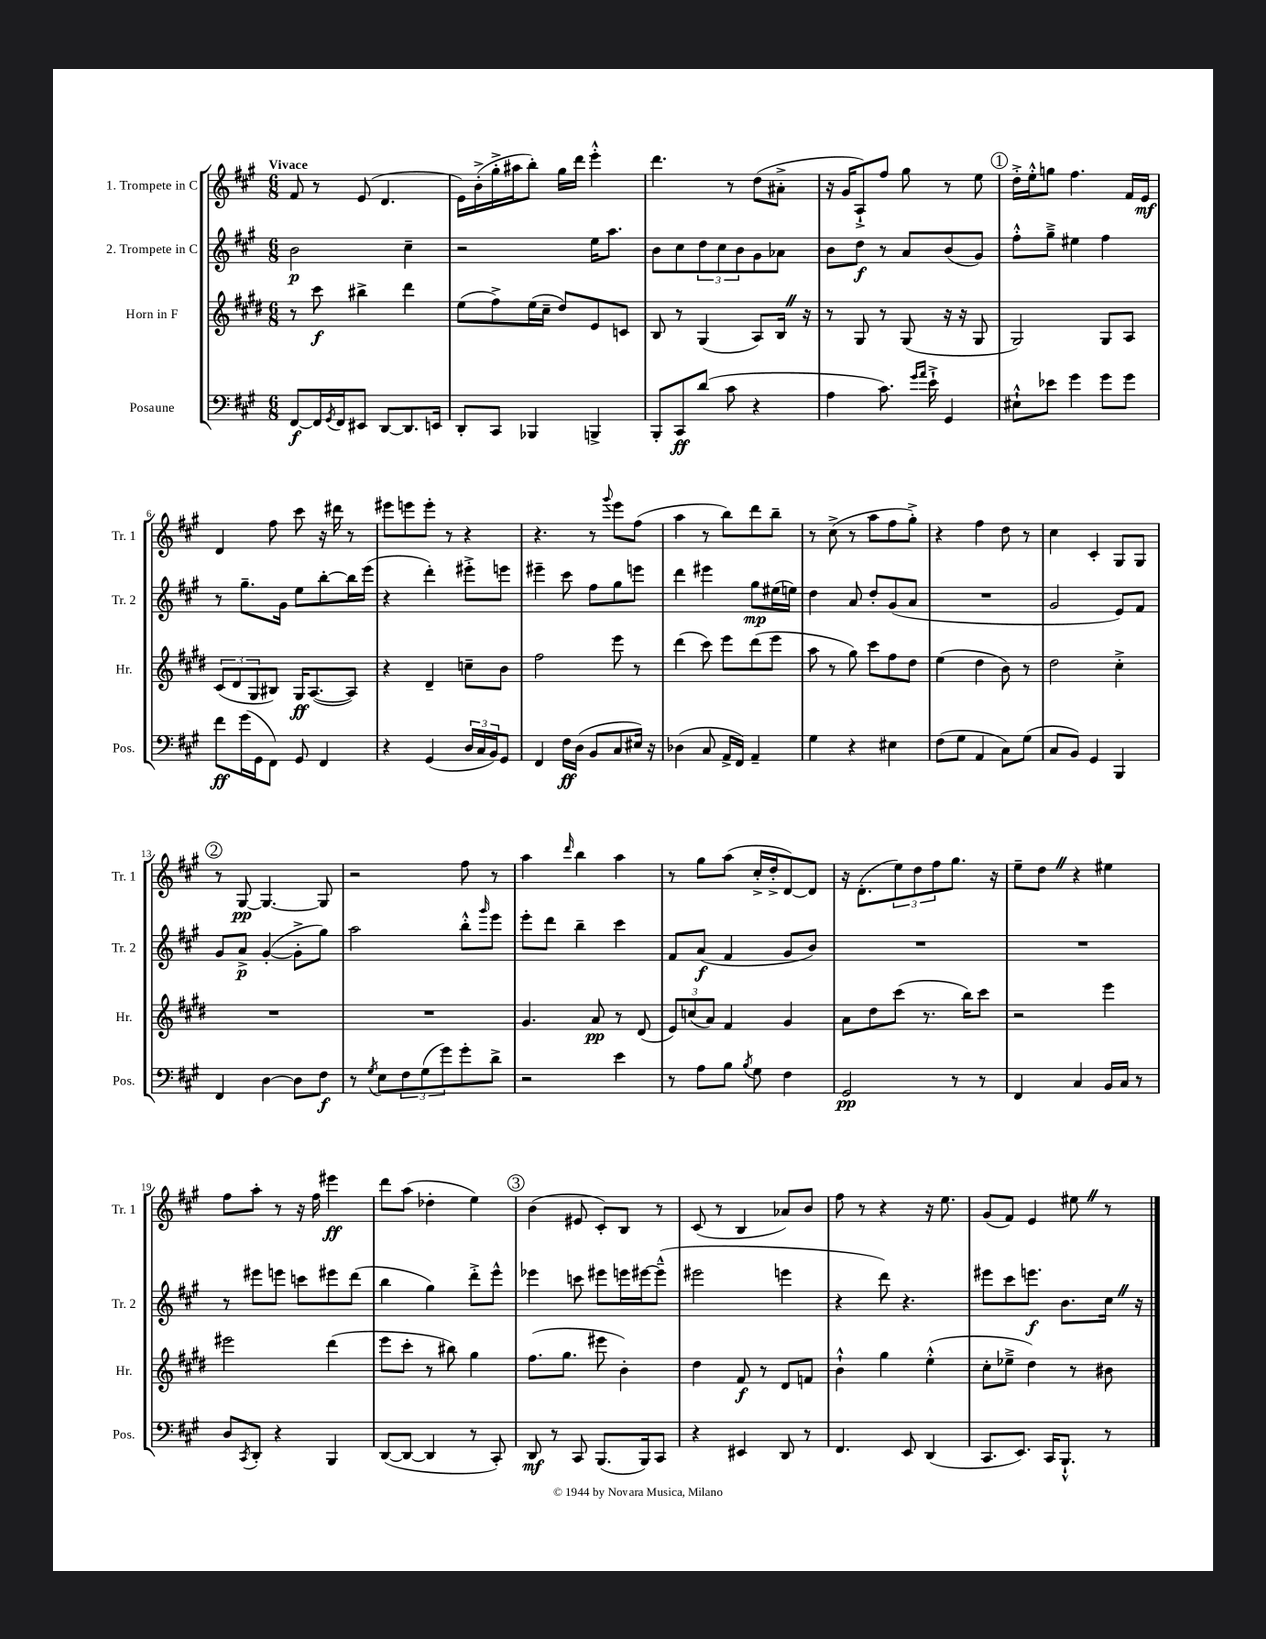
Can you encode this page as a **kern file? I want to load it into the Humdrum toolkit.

**kern	**kern	**kern	**kern
*staff4	*staff3	*staff2	*staff1
*clefF4	*clefG2	*clefG2	*clefG2
*k[f#c#g#]	*k[f#c#g#d#]	*k[f#c#g#]	*k[f#c#g#]
*M6/8	*M6/8	*M6/8	*M6/8
[8FF#	8r	2b	8f#
16FF#]	8ccc#	.	8r
8qGG#	.	.	.
16FF#	.	.	.
8EE#	4bb#^	.	(8e
[8DD	.	.	4.d
8.DD]	4ddd#	4cc#~	.
16EE	.	.	.
=	=	=	=
8DD'	(8ee	2r	16e)
.	.	.	(16b'^
8CC#	8ff#^)	.	16gg#'^
.	.	.	16aa#
4BBB-	(16ee	.	8bb')
.	16cc#~	.	.
.	8dd#)	.	16gg#
.	.	.	16ddd
4BBB^	8e	16ee	4eee'^^
.	.	8.aa	.
.	8c	.	.
=	=	=	=
8BBB'	8B	8b	4.ddd
8CC#	8r	8cc#	.
(8d	(4G#	12dd	.
.	.	12cc#	.
8c#	.	.	8r
.	.	12b	.
4r	8A)	8g#	(8dd
.	16B	8a-	8a#'^
.	16r	.	.
=	=	=	=
4A	8r	8b	16r
.	.	.	16g#
.	8G#	8dd	8A`^)
8.c#)	8r	8r	8ff#
.	(8G#	8a	8gg#
16qqg#	.	.	.
16qqa	.	.	.
16e`^	.	.	.
4GG#	16r	(8b	8r
.	16r	.	.
.	8G#	8g#)	8ee
=	=	=	=
8E#`^^	2G#)	8ff#'^^	16dd'^
.	.	.	16ee'^^
8e-	.	8gg#~^	8gg
4g#	.	4ee#	4.ff#
8g#	8G#	4ff#	.
8g#	8A	.	16f#
.	.	.	16e
=	=	=	=
8f#	(12c#	8r	4d
.	12d#	.	.
(16g#	.	8.gg#~	.
.	12G#	.	.
16GG#	.	.	.
8FF#)	8B#)	.	8ff#
.	.	16g#	.
8GG#	16G#	8ee	8ccc#
.	([8.A	.	.
4FF#	.	[8bb'	16r
.	.	.	16ddd#
.	8A])	16bb]	8r
.	.	(16eee	.
=	=	=	=
4r	4r	4r	8eee#
.	.	.	8eee
(4GG#	4d#~	4ddd')	8eee'
.	.	.	8r
24D	8cc~	8eee#'^	4r
24C#	.	.	.
24BB)	.	.	.
8GG#	8b	8eee	.
=	=	=	=
4FF#	2ff#	4eee#~	4.r
16F#	.	8ccc#	.
(16D	.	.	.
8BB	.	8ff#	8r
.	.	.	8qqggg#
8C#	8eee	8gg#	8eee
16E#)	8r	8eee	(8ff#
16r	.	.	.
=	=	=	=
(4D-	(4ddd#	4ddd	4aa
8C#	8ccc#)	4eee#	8r
16AA^	8eee	.	8bb)
16FF#)	.	.	.
4AA~	(8ddd#	8gg#	8ddd
.	8eee	(16ee#	8bb~
.	.	16ee)	.
=	=	=	=
4G#	8aa	4dd	8r
.	8r	.	(8cc#^
4r	8gg#)	8a	8r
.	8ccc#	8dd'	8aa
4E#	8ff#	(8g#	8ff#
.	8dd#	8a	8gg#'^)
=	=	=	=
(8F#	(4ee	2.r	4r
8G#	.	.	.
4AA	4dd#	.	4ff#
8C#)	8b)	.	8dd
(8G#	8r	.	8r
=	=	=	=
8C#	2dd#	2g#	4cc#
8BB)	.	.	.
4GG#	.	.	4c#'
4BBB	4cc#'^	8e)	8G#
.	.	8f#	8G#
=	=	=	=
4FF#	2.r	8g#	8r
.	.	8a^	[8G#
[4D	.	([4g#'	4.G#_
8D]	.	8g#'^]	.
8F#	.	8gg#)	8G#]
=	=	=	=
8r	2.r	2aa	2r
8qG#	.	.	.
8E	.	.	.
12F#	.	.	.
(12G#	.	.	.
12g#)	.	.	.
8g#'	.	8bb'^^	8ff#
.	.	16qqggg#	.
8d^	.	8eee	8r
=	=	=	=
2r	4.g#	8eee'	4aa
.	.	8ddd	.
.	.	.	16qqddd
.	.	4bb~	4bb
.	8a	.	.
4e	8r	4ccc#	4aa
.	(8d#	.	.
=	=	=	=
8r	12e)	8f#	8r
.	(12cc	.	.
8A	.	(8a	8gg#
.	12a)	.	.
8B	4f#	4f#	(8aa
8qB	.	.	.
8G#	.	.	16cc#'^
.	.	.	16dd'^
4F#	4g#	8g#	[8d)
.	.	8b)	8d]
=	=	=	=
2GG#	8a	2.r	16r
.	.	.	(8.d'
.	8dd#	.	.
.	(8ccc#	.	12ee)
.	.	.	12dd
.	8.r	.	.
.	.	.	12ff#
8r	.	.	8.gg#
.	16bb)	.	.
8r	8ccc#	.	.
.	.	.	16r
=	=	=	=
4FF#	2r	2.r	8ee~
.	.	.	8dd
4C#	.	.	4r
16BB	4eee	.	4ee#
16C#	.	.	.
8r	.	.	.
=	=	=	=
8D	2eee#	8r	8ff#
8qCC#	.	.	.
8DD'	.	8eee#	8aa'
4r	.	8eee	8r
.	.	8ccc	16r
.	.	.	16ff#
4BBB	(4ddd#	8eee#	4eee#
.	.	(8ddd	.
=	=	=	=
([8DD	8eee	4bb	8ddd
8DD_	8ccc#'	.	(8aa
4DD]	8r	4gg#)	4dd-'
.	8bb#)	.	.
8r	4gg#	8ddd'^	4ee)
8CC#')	.	8eee^^	.
=	=	=	=
8DD	(8.ff#	4eee-	(4b
8r	.	.	.
.	8.gg#	.	.
8CC#	.	8ccc	8e#
(8.BBB	8eee#	8eee#	8c#')
.	4b')	16eee	8B
16BBB)	.	[16eee#	.
8CC#	.	(8eee#~^^]	8r
=	=	=	=
4r	4dd#	2eee#	(8c#
.	.	.	8r
4EE#	8f#	.	4B
.	8r	.	.
8DD	8d#	4eee	8a-)
8r	8f	.	8b
=	=	=	=
4.FF#	4b`^^	4r	8ff#
.	.	.	8r
.	4gg#	8ddd)	4r
8EE	.	4.r	.
(4DD	(4ee'^^	.	16r
.	.	.	8.ee
=	=	=	=
8.CC#	8cc#'	8eee#	(8g#
.	8ee-~^	8ccc#	8f#)
8.EE)	.	.	.
.	4dd#)	8.eee	4e
16CC#	.	.	.
8.BBB`^^	.	8.b	.
.	8r	.	8ee#
8r	8b#	16cc#	8r
.	.	16r	.
==	==	==	==
*-	*-	*-	*-
